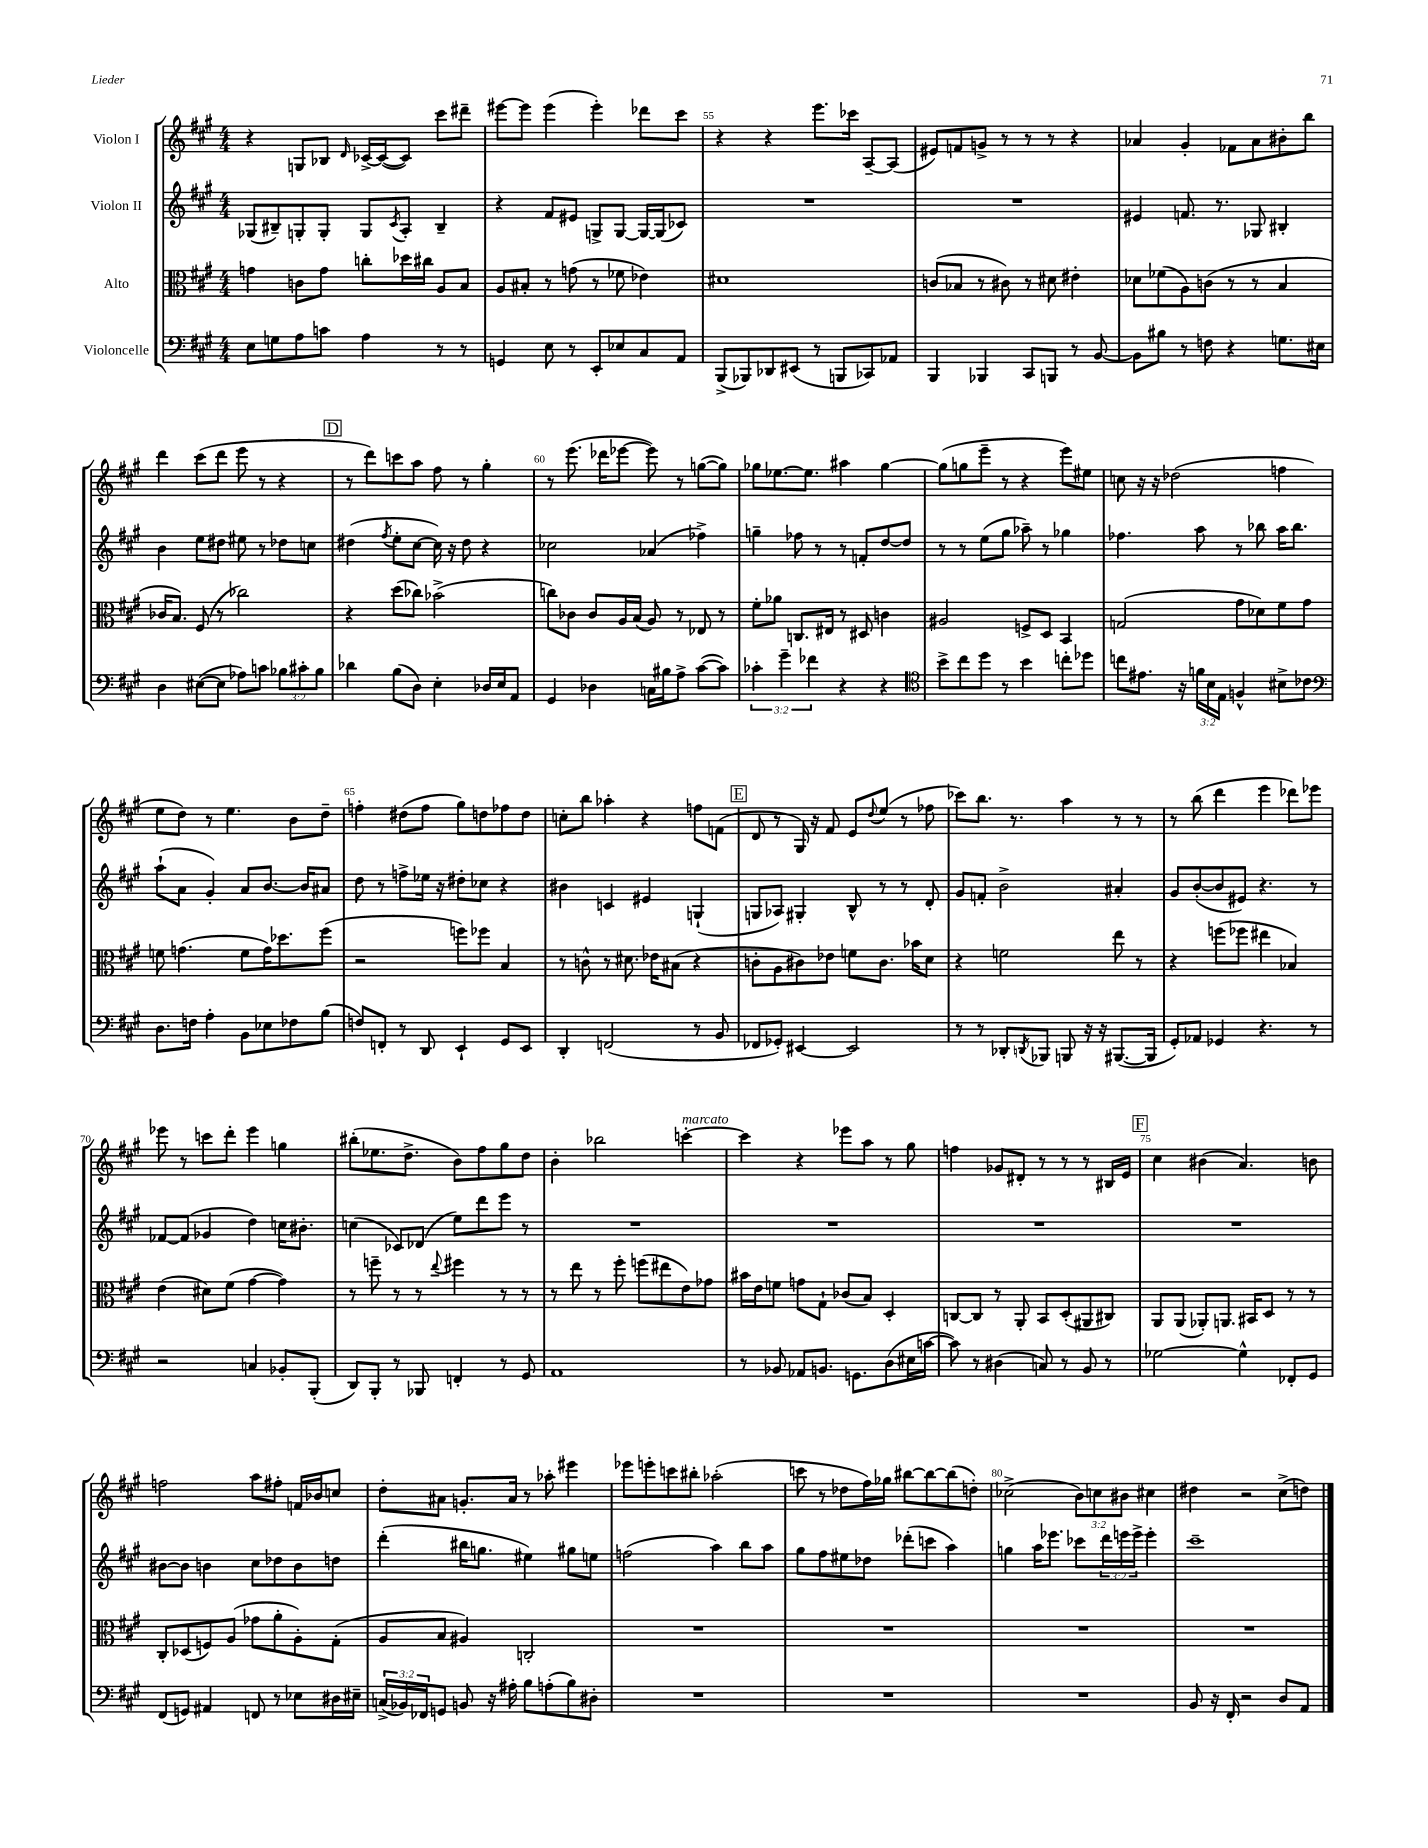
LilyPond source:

<<
\new StaffGroup <<
\new Staff = "s0" \with { instrumentName = "Violon I" } {
    \clef treble \key a \major \numericTimeSignature \time 4/4 \override Staff.TupletNumber.text = #tuplet-number::calc-fraction-text
    r4 g8 bes8 \grace { d'16 } ces'16~-> ces'16~( ces'8) cis'''8 dis'''8-- |
    eis'''8~ eis'''8 eis'''4( eis'''4-.) des'''8 cis'''8 |
    r4 r4 e'''8. ces'''16 a8~-- a8( |
    eis'8) f'8 g'8-> r8 r8 r8 r4 |
    aes'4 gis'4-. fes'8 aes'8 bis'8-. b''8 |
    d'''4 cis'''8( d'''8 e'''8 r8 r4 |
    \mark \markup { \box "D" } r8 d'''8) c'''8 a''8 fis''8 r8 gis''4-. |
    r8 e'''8.( des'''16 ees'''8~ ees'''8) r8 g''8~( g''8) |
    ges''8 ees''8.~ ees''8. ais''4 ges''4~ |
    ges''8( g''8 e'''8-- r8 r4 e'''8) eis''8 |
    c''8 r16 r16 des''2( f''4 |
    e''8 d''8) r8 e''4. b'8 d''8-- |
    f''4-. dis''8( f''8 gis''8) d''8 fes''8 d''8 |
    c''8-. b''8 aes''4-. r4 f''8 f'8( |
    \mark \markup { \box "E" } d'8 r8 gis16) r16 fis'8 e'8 \appoggiatura { d''8 } e''8( r8 fes''8 |
    ces'''8) b''8. r8. a''4 r8 r8 |
    r8 b''8( d'''4 e'''4 des'''8) ees'''8 |
    ees'''8 r8 c'''8 d'''8-. ees'''4 g''4 |
    bis''8-.( ees''8. d''8.-> b'8) fis''8 gis''8 d''8 |
    b'4-. bes''2 c'''4~-.^\markup { \italic "marcato" } |
    c'''4 r4 ees'''8 a''8 r8 gis''8 |
    f''4 ges'8 dis'8-. r8 r8 r8 bis16 e'16 |
    \mark \markup { \box "F" } cis''4 bis'4( a'4.) b'8 |
    f''2 a''8 fis''8-. f'16 bes'16 c''8 |
    d''8-. ais'8 g'8.-. ais'16 r8 aes''8-. eis'''4 |
    ees'''8 e'''8-. c'''8 bis''8-. aes''2-.( |
    c'''8 r8 des''8 fis''16) ges''16 bis''8~ bis''8~ bis''8( d''8-.) |
    ces''2->( \tuplet 3/2 { b'8) c''8 bis'8 } cis''4 |
    dis''4 r2 cis''8->( d''8) \bar "|." |
}
\new Staff = "s1" \with { instrumentName = "Violon II" } {
    \clef treble \key a \major \numericTimeSignature \time 4/4 \override Staff.TupletNumber.text = #tuplet-number::calc-fraction-text
    ges8( bis8--) g8-. g8-. g8 \acciaccatura { cis'8 } a8-. bis4-- |
    r4 fis'8 eis'8 g8-> g8~ g16~ g16( ces'8) |
    R1 |
    R1 |
    eis'4 f'8. r8. ges8 bis4-. |
    b'4 e''8 dis''8 eis''8 r8 des''8 c''8 |
    \mark \markup { \box "D" } dis''4( \acciaccatura { fis''8 } e''8-. cis''8~ cis''16) r16 dis''8 r4 |
    ces''2 aes'4( fes''4->) |
    g''4-- fes''8 r8 r8 f'8-. d''8~ d''8 |
    r8 r8 e''8( gis''8 aes''8--) r8 ges''4 |
    fes''4. a''8 r8 bes''8 a''16 bes''8. |
    a''8-!( a'8 gis'4-.) a'8 b'8.~ b'16 ais'8 |
    d''8 r8 f''8-> ees''16 r16 dis''8-. ces''8 r4 |
    bis'4 c'4 eis'4 g4-!( |
    \mark \markup { \box "E" } g8 aes8) gis4-. b8-^ r8 r8 d'8-. |
    gis'8 f'8-. b'2-> ais'4-. |
    gis'8 b'8~-.( b'8 eis'8) r4. r8 |
    fes'8~ fes'8( ges'4 d''4) c''16 bis'8.-. |
    c''4( ces'8) des'8( e''8) d'''8 e'''8 r8 |
    R1 |
    R1 |
    R1 |
    \mark \markup { \box "F" } R1 |
    bis'8~ bis'8 b'4 cis''8 des''8 b'8 d''8 |
    d'''4-.( bis''16 g''8. eis''4) gis''8 e''8 |
    f''2( a''4) b''8 a''8 |
    gis''8 fis''8 eis''8 des''8 des'''8-.( c'''8 a''4) |
    g''4 a''16 ees'''8. ces'''8 \tuplet 3/2 { d'''16 e'''16 e'''16-> } e'''4-. |
    cis'''1-- \bar "|." |
}
\new Staff = "s2" \with { instrumentName = "Alto" } {
    \clef alto \key a \major \numericTimeSignature \time 4/4
    g'4 c'8 g'8 c''8-. des''16 cis''16 a8 b8 |
    a8 bis8-. r8 g'8( r8 fes'8 ees'4) |
    dis'1 |
    c'8( bes8 r8 cis'8) r8 dis'8 eis'4-. |
    des'8 fes'8( a8) c'8( r8 r8 b4 |
    ces'16 b8.) fis8( r8 ces''2) |
    \mark \markup { \box "D" } r4 d''8( ces''8) bes'2->( |
    c''8) ces'8 ces'8 a16 b16( a8) r8 ees8 r8 |
    fis'8-. aes'8 c8. eis16 r8 dis8 c'4 |
    ais2 f8-> d8 b,4 |
    g2( gis'8 des'8) fis'8 gis'8 |
    f'8 g'4.( f'8 g'16) des''8. fis''8( |
    r2 f''8) fes''8 b4 |
    r8 c'8-^ r8 dis'8. ees'16 bis8( r4 |
    \mark \markup { \box "E" } c'8-. a8 cis'8) ees'8 f'8 cis'8. bes'16 d'8 |
    r4 f'2 e''8 r8 |
    r4 f''8( fes''8 eis''4 bes4) |
    e'4( dis'8) fis'8( gis'4~ gis'4) |
    r8 f''8-- r8 r8 \appoggiatura { e''8 } fis''4 r8 r8 |
    r8 e''8 r8 fis''8-. f''8( eis''8 e'8) ges'8 |
    bis'16 e'16 f'8 g'8 gis8-! ces'8( b8) d4-. |
    c8~ c8 r8 a,8-. b,8 d8-.( ais,8 cis8) |
    \mark \markup { \box "F" } a,8 a,8( aes,8-.) a,8. bis,16 d8 r8 r8 |
    cis8-. des8( f8) a8( ges'8 a'8-. a8-.) gis8-.( |
    a8 b8 ais4) c2-. |
    R1 |
    R1 |
    R1 |
    R1 \bar "|." |
}
\new Staff = "s3" \with { instrumentName = "Violoncelle" } {
    \clef bass \key a \major \numericTimeSignature \time 4/4 \override Staff.TupletNumber.text = #tuplet-number::calc-fraction-text
    e8 g8 a8 c'8 a4 r8 r8 |
    g,4 e8 r8 e,8-. ees8 cis8 a,8 |
    b,,8->( bes,,8) des,8 eis,8( r8 b,,8 ces,8) aes,8 |
    b,,4 bes,,4 cis,8 b,,8 r8 b,8~ |
    b,8 bis8 r8 f8 r4 g8. eis16 |
    d4 eis8~( eis8 aes8) c'8 \tuplet 3/2 { bes8 cis'8-. bes8 } |
    \mark \markup { \box "D" } des'4 b8( d8) e4-. des16 e16 a,8 |
    gis,4 des4 c16 bis16 a8-> cis'8~( cis'8) |
    \tuplet 3/2 { ces'4-. gis'4-- fes'4 } r4 r4 |
    \clef tenor b'8-> cis''8 d''8 r8 b'4 c''8-. des''8 |
    c''8 eis'8. r16 \tuplet 3/2 { f'16 b16 e16 } f4-^ bis8-> ces'8 |
    \clef bass d8. f16 a4-. b,8 ees8 fes8 b8( |
    f8) f,8-. r8 d,8 e,4-! gis,8 e,8 |
    d,4-. f,2( r8 b,8 |
    \mark \markup { \box "E" } fes,8 ges,8-.) eis,4~ eis,2 |
    r8 r8 des,8-. \acciaccatura { d,8 } bes,,8 b,,8 r16 r16 bis,,8.~( bis,,16 |
    gis,8-.) aes,8 ges,4 r4. r8 |
    r2 c4 bes,8-. b,,8-.( |
    d,8) b,,8-. r8 bes,,8 f,4-. r8 gis,8 |
    a,1 |
    r8 bes,8 aes,8 b,8. g,8. d8( eis16 c'16~ |
    c'8) r8 dis4( c8) r8 b,8 r8 |
    \mark \markup { \box "F" } ges2~ ges4-^ fes,8-. gis,8 |
    fis,8( g,8) ais,4 f,8 r8 ees8 dis16 eis16-- |
    \tuplet 3/2 { c16->( bes,16) fes,16 } g,8 b,8 r16 ais16-. b8 a8-.( b8) dis8-. |
    R1 |
    R1 |
    R1 |
    b,8 r16 fis,16-. r2 d8 a,8 \bar "|." |
}
>>
>>
\layout { \context { \Score currentBarNumber = #53 \override BarNumber.break-visibility = ##(#f #t #t) barNumberVisibility = #(every-nth-bar-number-visible 5) } }
